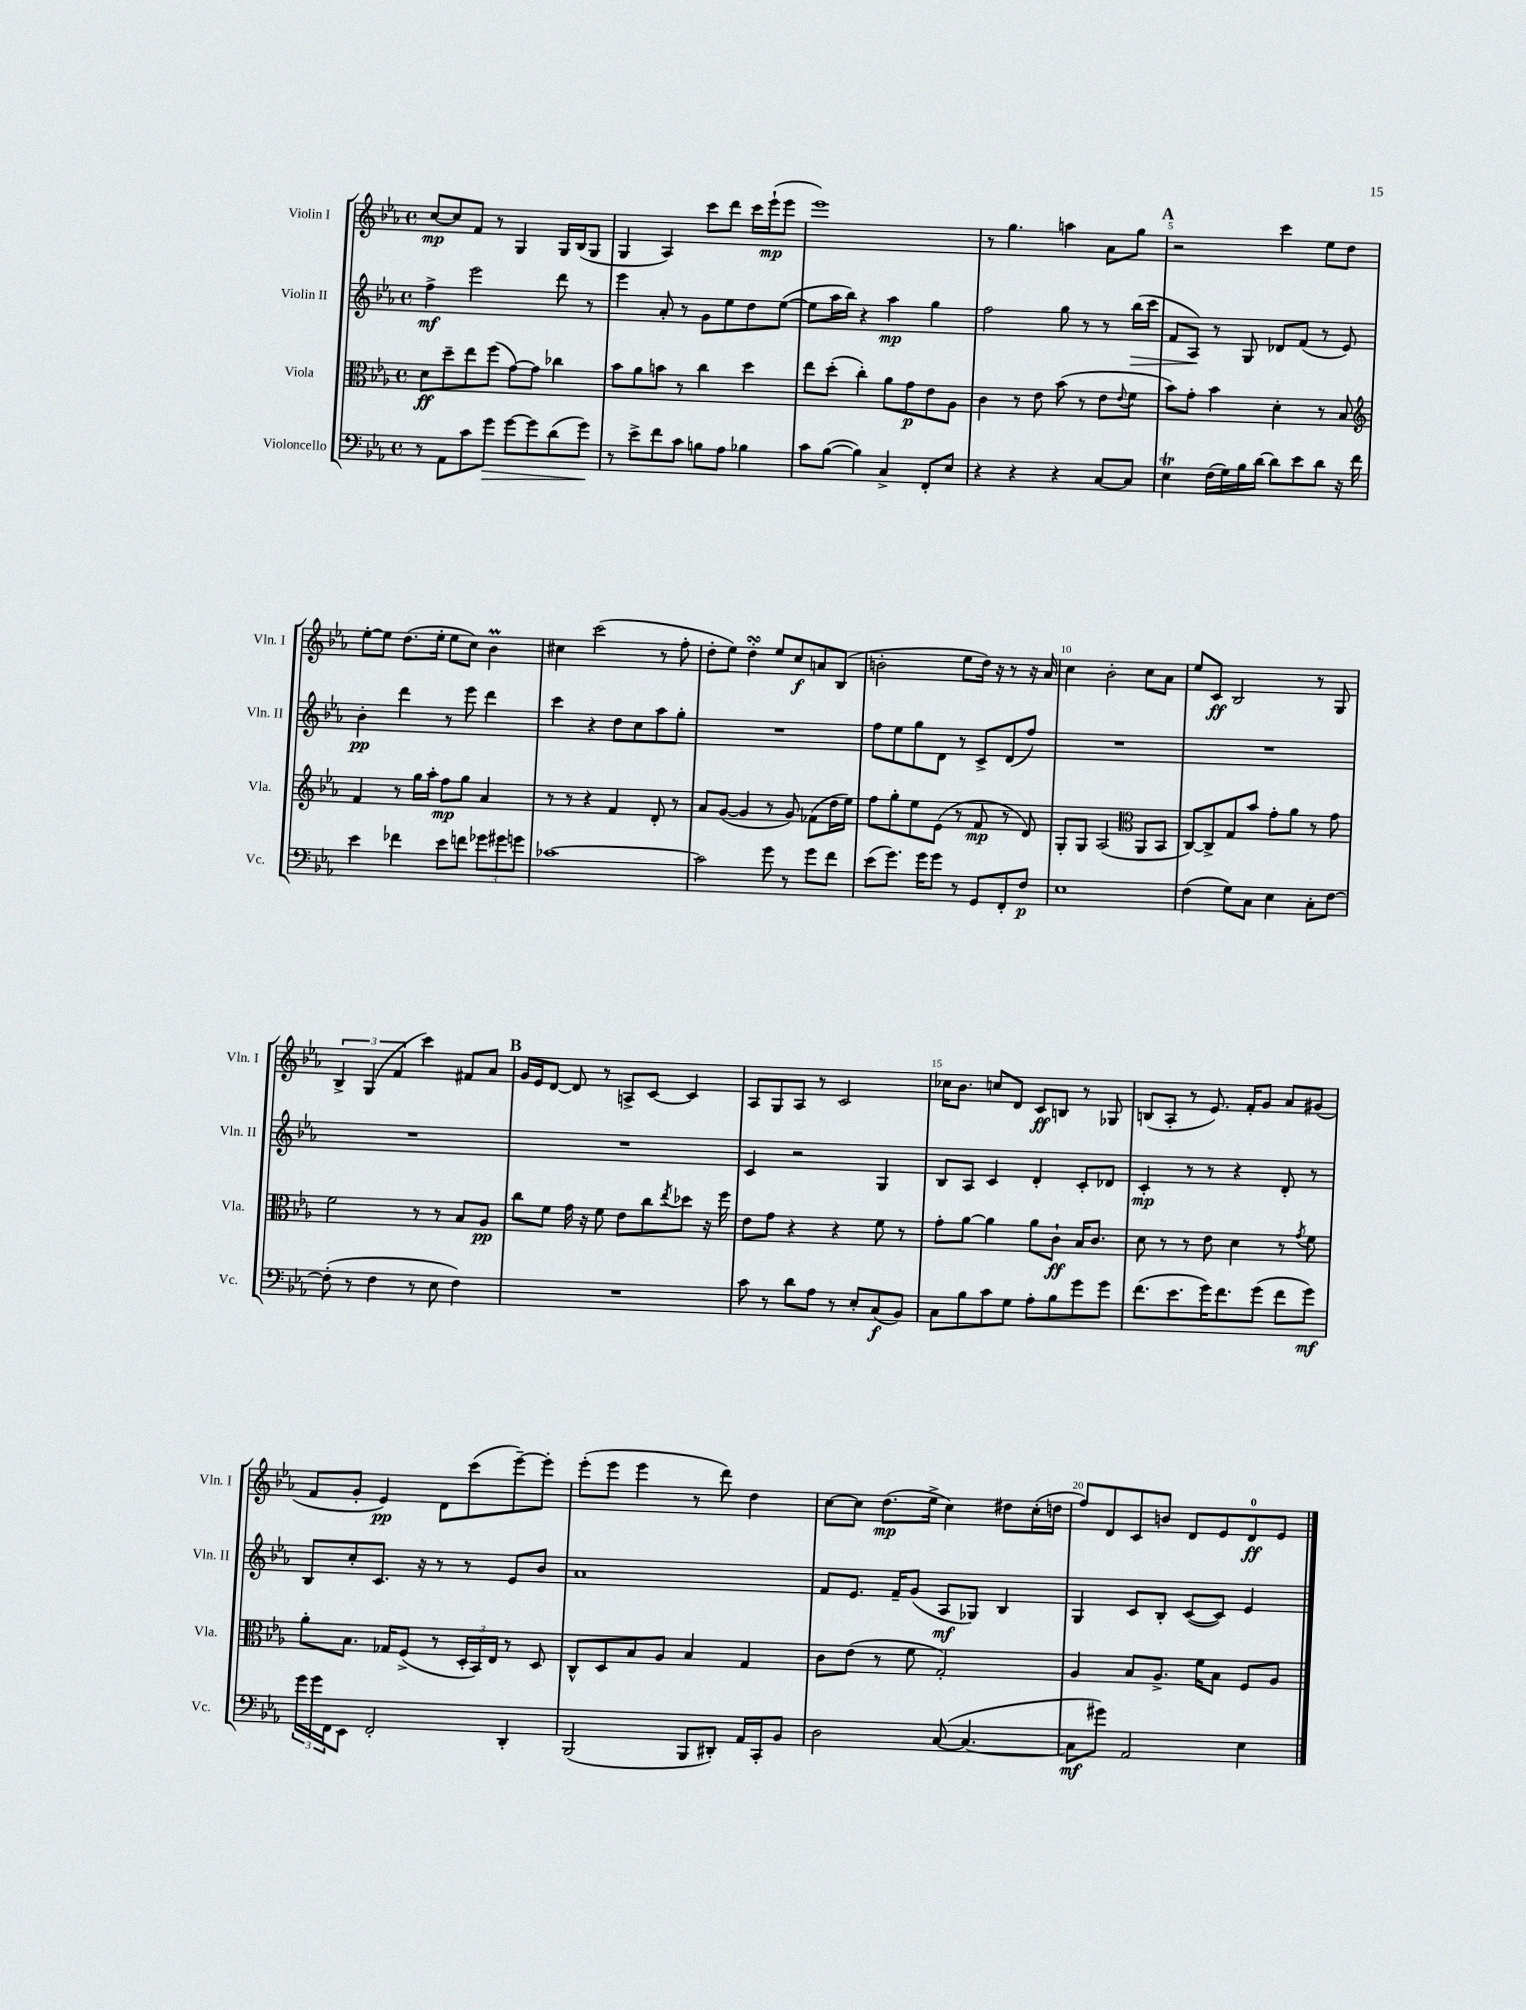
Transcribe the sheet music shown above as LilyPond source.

<<
\new StaffGroup <<
\new Staff = "s0" \with { instrumentName = "Violin I" shortInstrumentName = "Vln. I" } {
    \clef treble \key ees \major \defaultTimeSignature \time 4/4
    c''8~\mp c''8 f'8 r8 g4 g16 bes16( g8 |
    g4 aes4) c'''8 d'''8 c'''16 ees'''16-!\mp( ees'''8 |
    ees'''1) |
    r8 g''4. a''4 aes'8 g''8 |
    \mark \markup { \bold "A" } r2 c'''4 ees''8 d''8 |
    ees''8~-. ees''8 d''8.( ees''16-. ees''8 c''8) bes'4\prall |
    cis''4 c'''2( r8 f''8-. |
    d''8-. ees''8) d''4-.\turn ees''8 c''8\f a'8 bes8( |
    b'2-. ees''8 d''16) r16 r8 r16 aes'16 |
    c''4 bes'2-. c''8 aes'8 |
    ees''8 c'8\ff bes2 r8 g8 |
    \tuplet 3/2 { bes4-> g4( f'4 } c'''4) fis'8 aes'8 |
    \mark \markup { \bold "B" } g'16 ees'16 d'8~ d'8 r8 a8-> c'8~ c'4 |
    aes8 g8 aes8 r8 c'2 |
    ces''16 bes'8. c''8 d'8 c'8\ff b8 r8 ges8 |
    b8( aes8-. r8 ees'8.) f'16-. g'8 aes'8 gis'8( |
    f'8 g'8-. ees'4\pp) d'8 c'''8( ees'''8~--) ees'''8-. |
    ees'''8-.( ees'''8 ees'''4 r8 d'''8) d''4 |
    c''8~ c''8 d''8.\mp( ees''16-> c''4) dis''8 c''16-.( d''16 |
    f''8) d'8 c'8 b'8 d'8 ees'8 d'8-0\ff ees'8 \bar "|." |
}
\new Staff = "s1" \with { instrumentName = "Violin II" shortInstrumentName = "Vln. II" } {
    \clef treble \key ees \major \defaultTimeSignature \time 4/4
    f''4->\mf ees'''2 d'''8 r8 |
    ees'''4 aes'8-. r8 g'8 ees''8 d''8 ees''8~( |
    ees''8 aes''16 bes''16) r4 aes''4\mp g''4 |
    f''2 g''8 r8 r8 bes''16\>( c'''16 |
    \mark \markup { \bold "A" } f'8 aes8\!) r8 g8 des'8 f'8( r8 ees'8) |
    bes'4-.\pp d'''4 r8 ees'''8 d'''4 |
    c'''4 r4 d''8 c''8 aes''8 g''8-. |
    R1 |
    f''8 ees''8 g''8 d'8 r8 c'8-> d'8( f''8) |
    R1 |
    R1 |
    R1 |
    \mark \markup { \bold "B" } R1 |
    c'4 r2 g4 |
    bes8 aes8 c'4 d'4-. c'8-. des'8 |
    c'4-.\mp r8 r8 r4 d'8-. r8 |
    bes8 c''8-. c'8. r16 r8 r8 ees'8 bes'8 |
    aes'1 |
    f'8 ees'8. f'16-- g'8( aes8\mf ges8) bes4 |
    g4 c'8 bes8-. c'8~( c'8) ees'4 \bar "|." |
}
\new Staff = "s2" \with { instrumentName = "Viola" shortInstrumentName = "Vla." } {
    \clef alto \key ees \major \defaultTimeSignature \time 4/4
    d'8\ff d''8-- ees''8 f''8( g'8~) g'8 ces''4 |
    bes'8 aes'8 b'8 r8 c''4 d''4 |
    ees''8 d''8-.( c''4-.) aes'8 g'8\p ees'8 aes8 |
    c'4 r8 ees'8 bes'8( r8 ees'8 \appoggiatura { ees'8 } f'8 |
    \mark \markup { \bold "A" } bes'8) g'8-. bes'4 d'4-. r8 bes8 |
    \clef treble f'4 r8 g''16 aes''16-. f''8\mp g''8 aes'4 |
    r8 r8 r4 f'4 d'8-. r8 |
    aes'8 g'8~( g'4 r8 g'8) fes'8( d''16 ees''16) |
    f''8 g''8-. ees''8 ees'8( r8 f'8\mp r8 d'8) |
    g8-. g8 aes2( \clef alto aes,8 bes,8 |
    c8~) c8-> g8 bes'8 g'8-. aes'8 r8 g'8 |
    f'2 r8 r8 bes8 aes8\pp |
    \mark \markup { \bold "B" } c''8 f'8 g'16 r16 f'8 ees'8 c''8 \acciaccatura { ees''8 } des''8 r16 f''16 |
    ees'8 g'8 r4 r4 f'8 r8 |
    g'8-. aes'8~ aes'4 aes'8 c'8-!\ff bes16 c'8. |
    d'8 r8 r8 ees'8 d'4 r8 \acciaccatura { g'8 } f'8 |
    aes'8-. bes8. ges16 f8->( r8 \tuplet 3/2 { d16-. bes,16) ees16 } r8 d8 |
    c8-^ d8 bes8 aes8 bes4 g4 |
    c'8 ees'8( r8 f'8 g2-.) |
    aes4 bes8 aes8.-> f'16 bes8 f8 aes8 \bar "|." |
}
\new Staff = "s3" \with { instrumentName = "Violoncello" shortInstrumentName = "Vc." } {
    \clef bass \key ees \major \defaultTimeSignature \time 4/4
    r8 aes,8 c'8 g'8\> g'8~ g'8 d'8( g'8\!) |
    r8 ees'8-> f'8 c'8 b8 aes8 bes4 |
    c'8 bes8~( bes4) c4-> f,8-. ees8 |
    r4 r4 r4 c8~ c8 |
    \mark \markup { \bold "A" } ees4\trill f16( g16) bes16 d'16~ d'8 ees'8 d'8 r16 f'16 |
    ees'4 fes'4 ees'8 f'8 \tuplet 3/2 { ges'8 gis'8 g'8 } |
    ces'1~ |
    ces'2 g'8 r8 g'8 f'8 |
    ees'8( g'8.) g'16 g'8 r8 g,8 f,8-. f8\p |
    ees1 |
    f4( g8) c8 ees4 c8-. f8~ |
    f8-.( r8 f4 r8 ees8 f4) |
    \mark \markup { \bold "B" } R1 |
    c'8 r8 d'8 aes8 r8 ees8-. c8\f( bes,8) |
    c8 bes8 c'8 g8 aes8-. bes8 g'8 g'8 |
    f'8.( ees'8. g'16) f'8. g'8( f'8 g'8\mf) |
    \tuplet 3/2 { g'16 g'16 f,16 } ees,8 f,2-. d,4-. |
    bes,,2( bes,,8 dis,8-.) aes,16 c,16-. bes,8 |
    d2 c8~( c4.~ |
    c8\mf gis'8) aes,2 ees4 \bar "|." |
}
>>
>>
\layout { \context { \Score \override BarNumber.break-visibility = ##(#f #t #t) barNumberVisibility = #(every-nth-bar-number-visible 5) } }
